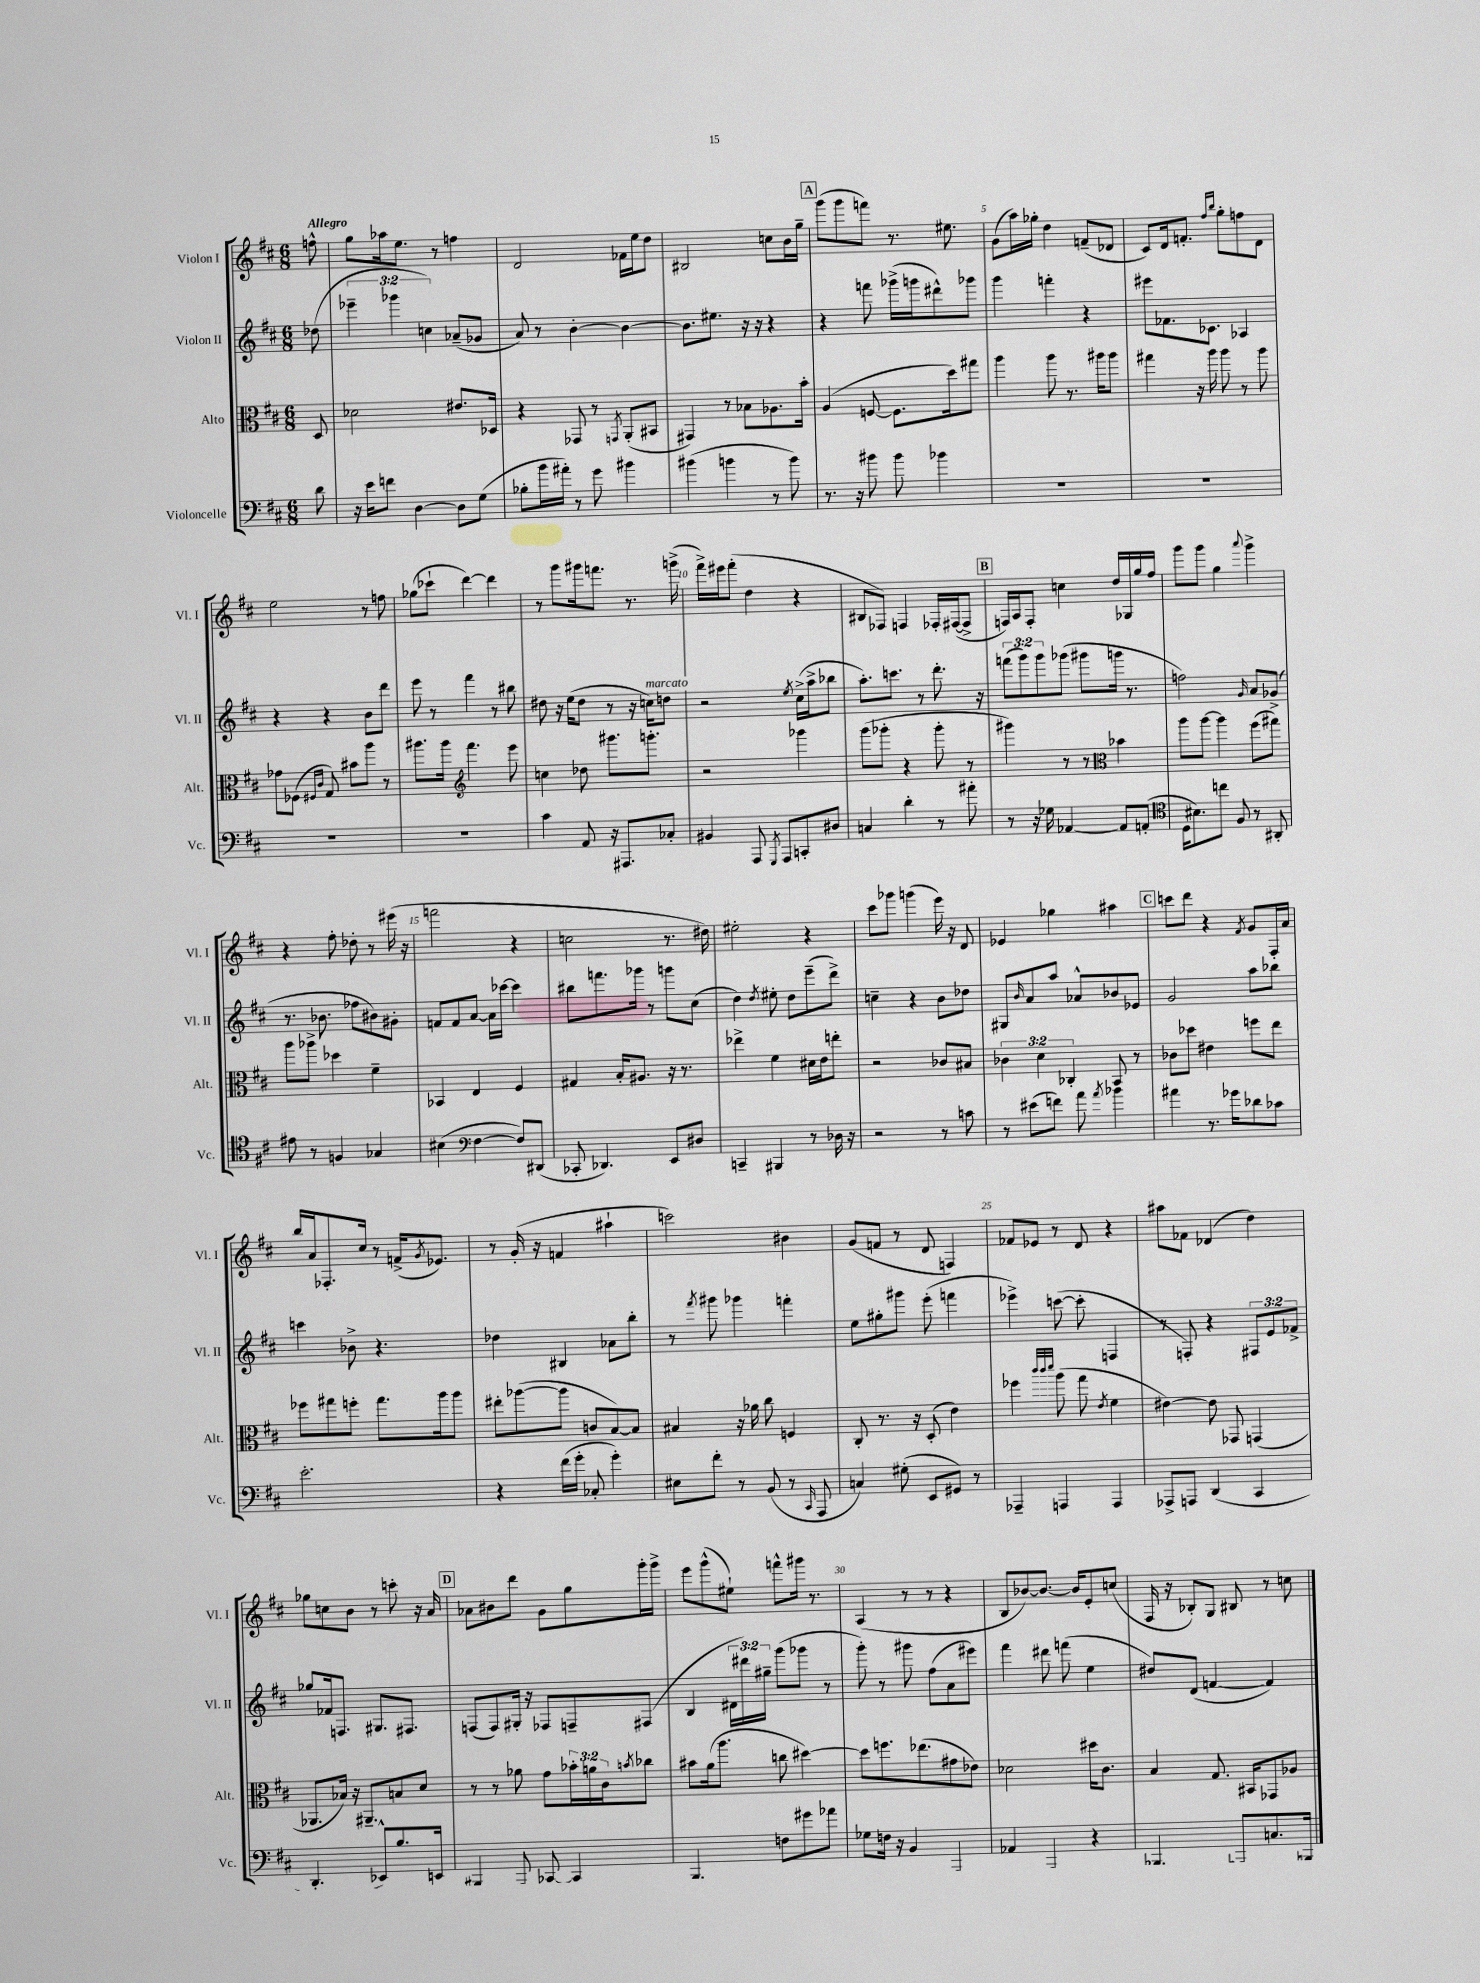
<<
\new StaffGroup <<
\new Staff = "s0" \with { instrumentName = "Violon I" shortInstrumentName = "Vl. I" } {
    \clef treble \key d \major \numericTimeSignature \time 6/8 \partial 8 \tempo "Allegro"
    f''8-^ |
    g''8 aes''16 e''8. r8 f''4 |
    d'2 fes'16 e''16 d''8 |
    bis2 c''8 b'16 g''16-- |
    \mark \markup { \box "A" } g'''8( g'''8 f'''8) r8. eis''8. |
    g'8( a''16) ges''16-. d''4 f'8--( des'8 |
    cis'8) d'16 f'8.-. \grace { fis''16 b''16 } g''8-. f''8 d'8 |
    e''2 r8 f''8 |
    ges''8( ces'''8-! d'''4~) d'''4 |
    r8 g'''8 gis'''16 f'''8. r8. g'''16->( |
    fis'''16->) eis'''16 fis'''8-.( d''4 r4 |
    bis8 fes8) f4 fes16-. fis16~( fis8-> |
    \mark \markup { \box "B" } f16) a16 f8-. c''4 d''16 ges16 g''16 fis''16 |
    g'''8 g'''8 g''4 \appoggiatura { a'''8 } g'''4-> |
    r4 fis''8-. des''8-. r8 eis'''16( r16 |
    f'''2 r4 |
    c''2 r8. dis''16) |
    eis''2-. r4 |
    cis'''8 ges'''8 g'''4( e'''16) r16 d'8 |
    ees'4 ges''4 ais''4 |
    \mark \markup { \box "C" } c'''8 d'''8 r4 \acciaccatura { fis'8 } g'8 fis16-. a'16 |
    b''16 a'16 fes8.-. cis''16 r8 f'16->( \acciaccatura { g'8 } ees'8.) |
    r8 g'16-.( r16 f'4 ais''4-! |
    c'''2) bis'4 |
    g'8( f'8 r8 d'8 f4) |
    fes'8 ees'8 r8 d'8 r4 |
    ais''8 fes'8 des'4( d''4) |
    ges''8 c''8 b'8 r8 c'''8-. r16 a'16 |
    \mark \markup { \box "D" } aes'8 bis'8 d'''8 g'8 g''8 g'''16-. g'''16-> |
    e'''8 g'''8-^( eis''8-!) f'''8-^ gis'''16 r8. |
    a4( r8 r8 r4 |
    b8 bes'8~) bes'8.~ bes'16 e'8-. c''8( |
    fis16 r16 bes8-.) g8 bis8 r8 c''8 \bar "|." |
}
\new Staff = "s1" \with { instrumentName = "Violon II" shortInstrumentName = "Vl. II" } {
    \clef treble \key d \major \numericTimeSignature \time 6/8 \override Staff.TupletNumber.text = #tuplet-number::calc-fraction-text \partial 8
    des''8( |
    \tuplet 3/2 { ees'''4-- ges'''4 c''4) } aes'8--( ges'8 |
    a'8) r8 b'4~-. b'4~ |
    b'8. eis''8. r16 r16 r4 |
    \mark \markup { \box "A" } r4 f'''8 ges'''16->( g'''16 dis'''8-^) ges'''8 |
    g'''4 f'''4-. r4 |
    eis'''8 fes'8. ces'8. aes4 |
    r4 r4 b'8 d'''8 |
    e'''8 r8 fis'''4 r8 bis''8 |
    dis''8 r16 e''16( dis''8 r8 r16 c''16^\markup { \italic "marcato" }) d''8 |
    r2 \acciaccatura { e''8 } cis''16->( a''16-> bes''8 |
    a''8.-.) c'''8. r8 d'''8.-. r16 |
    \mark \markup { \box "B" } \tuplet 3/2 { f'''8( g'''8) g'''8 } ges'''8( gis'''8 g'''16 r8. |
    f''2) \grace { g'16 } a'8 ges'8->( |
    r8. bes'8. fes''8 bis'8) gis'8-. |
    f'8 f'8 a'8~ a'16 ces'''16~ ces'''4 |
    bis''8 f'''8. ges'''16 r8 g'''8 cis''8( |
    d''4) \acciaccatura { d''8 } eis''8-. d''8 e'''8--( d'''8->) |
    c''4-- r4 b'8 des''8 |
    gis8 \grace { b'16 } a'8 a''8 aes'8-^ bes'8 ees'8 |
    \mark \markup { \box "C" } g'2 a''8 bes''8 |
    c'''4 bes'8-> r4. |
    des''4 bis4 aes'8 b''8-. |
    r8 \acciaccatura { fis'''8 } gis'''8 ges'''4 f'''4-. |
    e''8 gis''8-. gis'''8 e'''8-.( f'''4 |
    ees'''4->) c'''8~( c'''8-. f4 |
    r8 f8-.) r4 \tuplet 3/2 { fis8 e'8 fes'8-> } |
    ges''8 fes'16 f8. gis8. fis8. |
    \mark \markup { \box "D" } f8( f8) gis16-. r16 fes8 f8-- fis8( |
    b4 \tuplet 3/2 { dis'16 dis'''16) gis''16-- } g'''8( ges'''8 r8 |
    g'''8-.) r8 gis'''8 fis''8( a'8 eis'''8) |
    fis'''4 dis'''8 f'''8( e''4 |
    dis''8) d'8( f'4~ f'4) \bar "|." |
}
\new Staff = "s2" \with { instrumentName = "Alto" shortInstrumentName = "Alt." } {
    \clef alto \key d \major \numericTimeSignature \time 6/8 \override Staff.TupletNumber.text = #tuplet-number::calc-fraction-text \partial 8
    d8 |
    des'2 eis'8. des16 |
    r4 ges,8 r8 \acciaccatura { g,8 } a,8-.( bis,8 |
    gis,4) r8 bes8 aes8. b'16-. |
    \mark \markup { \box "A" } a4( f8~ f8. d''16) gis''8 |
    a''4 a''8 r8. ais''16 ais''8 |
    gis''4 r16 a''16 a''8 r8 a''8 |
    ges'8 fes8( \grace { fis16 cis'16 } g8) bis'8 a''8 r8 |
    ais''8. ais''16 \clef treble fis'''4. e'''8 |
    c''4 des''8 gis'''8. g'''8.-. |
    r2 ges'''4 |
    g'''8( ges'''8-. r4 ges'''8-. r8 |
    \mark \markup { \box "B" } gis'''4) r8 r8 \clef alto bes'4 |
    a''8 a''8~ a''4 fis''8( gis''8) |
    a''8 aes''8-> des''4 fis'4-- |
    bes,4 e4 fis4 |
    gis4 b16-. ais8. r16 r8. |
    ees''4-> fis'4 dis'16 e'16 e''8-. |
    r2 ces'8 bis8 |
    \tuplet 3/2 { ces'4 d'4 ces4-. } b,8 r8 |
    \mark \markup { \box "C" } ces'8 des''8 eis'4 f''8 e''8 |
    fes''8 gis''8 f''8-. gis''8. a''16 a''8 |
    eis''8-. aes''8~( aes''8 c'8 b8~) b8 |
    bis4 r16 aes'16 cis''8 f4 |
    cis8-. r8. r16 d8-.( e'4) |
    fes''4 \grace { cis'''32 cis'''32 d'''32 } a''8( g''8 \acciaccatura { e'8 } fis'4 |
    eis'4~) eis'8 ges,8 g,4( |
    aes,8. bes16) r16 ais,8.-- b8 d'8 |
    \mark \markup { \box "D" } r8 r8 aes'8 g'8 \tuplet 3/2 { bes'16-. a'16 cis'16 } \acciaccatura { b'8 } ces''8 |
    bis'8 a'16( a''8. c''8 dis''4~) |
    dis''8 f''8. ees''8.( gis'8 ees'8) |
    des'2 dis''16 cis'8. |
    b4 g8. bis,16 ges,8 aes8 \bar "|." |
}
\new Staff = "s3" \with { instrumentName = "Violoncelle" shortInstrumentName = "Vc." } {
    \clef bass \key d \major \numericTimeSignature \time 6/8 \partial 8
    d'8 |
    r16 e'16 f'8 d4~ d8 g8( |
    bes8-. b'16 ais'16-.) r8 g'8 bis'4 |
    bis'4( b'4 r8 b'8) |
    \mark \markup { \box "A" } r8. r16 bis'8 bis'8 bes'4 |
    R2. |
    R2. |
    R2. |
    R2. |
    cis'4 a,8 r16 ais,,8. ces8-. |
    bis,4 a,,8 \acciaccatura { g,,8 } a,,8 c,8-. dis8 |
    c4 d'4-. r8 ais'8-. |
    \mark \markup { \box "B" } r8 r16 ges16 aes,4~ aes,8 a,8-.( |
    \clef tenor d16 bis8.) c''8 fis8 r8 ais,8-. |
    eis'8 r8 f4 ges4 |
    bis4( \clef bass fis4~ fis8) dis,8( |
    ces,8-. des,4.) e,8 dis8 |
    c,4-- bis,,4 r8 des16 r16 |
    r2 r8 c'8 |
    r8 eis'8( f'8) a'8 \acciaccatura { a'8 } bes'4 |
    \mark \markup { \box "C" } ais'4 r8. ges'16 des'8 ces'8 |
    e'2.-. |
    r4 fis'16( g'16-. ces8-. g'4-.) |
    eis8 fis'8-. r8 b,8( r8 \grace { cis,16 } a,,8 |
    c4) gis8-.( e,8 gis,8) r8 |
    aes,,4-- a,,4 a,,4 |
    aes,,8-> a,,8 d,4( cis,4 |
    d,4.-. ees,8-^) b8. e,16 |
    \mark \markup { \box "D" } bis,,4-. a,,8 ces,8~ ces,4 |
    b,,4. f8 gis'8 aes'8 |
    ges8 f16 r16 b,4 a,,4 |
    aes,4 a,,4-. r4 |
    bes,,4. aes,,8 c8. b,,16 \bar "|." |
}
>>
>>
\layout { \context { \Score \override BarNumber.break-visibility = ##(#f #t #t) barNumberVisibility = #(every-nth-bar-number-visible 5) } }
